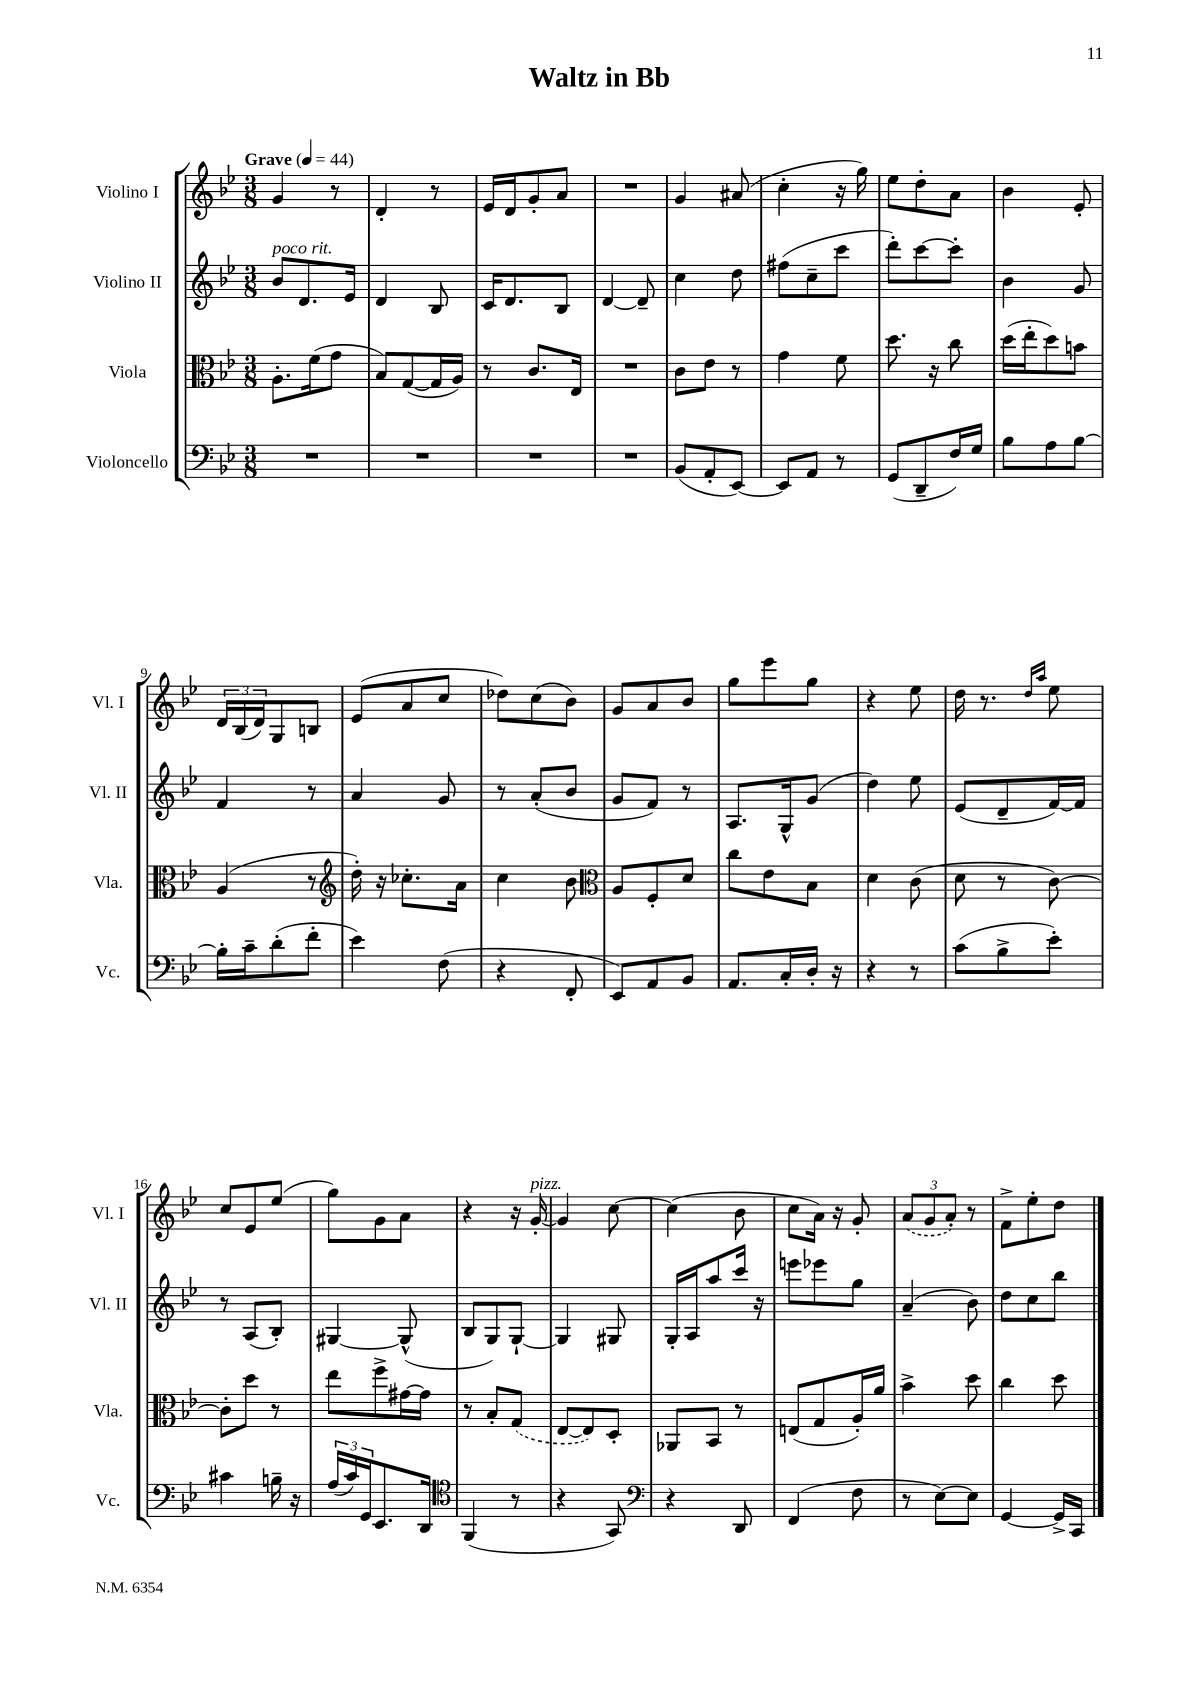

**kern	**kern	**kern	**kern
*part4	*part3	*part2	*part1
*staff4	*staff3	*staff2	*staff1
*I"Violoncello	*I"Viola	*I"Violino II	*I"Violino I
*I'Vc.	*I'Vla.	*I'Vl. II	*I'Vl. I
*clefF4	*clefC3	*clefG2	*clefG2
*k[b-e-]	*k[b-e-]	*k[b-e-]	*k[b-e-]
*M3/8	*M3/8	*M3/8	*M3/8
*MM44	*MM44	*MM44	*MM44
=1	=1	=1	=1
!	!	!	!LO:TX:a:B:t=Grave
!	!	!LO:TX:a:i:t=poco rit.	!
4.r	8.A'\L	8b-/L	4g/
.	.	8.d/	.
.	(16f\k	.	.
.	8g\J	.	8r
.	.	16e-/Jk	.
=2	=2	=2	=2
4.r	8B-/L)	4d/	4d'/
.	([8G/	.	.
.	16G/L]	8B-/	8r
.	16A/JJ)	.	.
=3	=3	=3	=3
4.r	8r	16c/KL	16e-/LL
.	.	8.d/	16d/J
.	8.c/L	.	8g'/
.	.	8B-/J	8a/J
.	16E-/Jk	.	.
=4	=4	=4	=4
4.r	4.r	[4d/	4.r
.	.	8d~/]	.
=5	=5	=5	=5
(8BB-/L	8c\L	4cc\	4g/
8AA'/	8e-\J	.	.
[8EE-/J)	8r	8dd\	(8a#X/
=6	=6	=6	=6
8EE-/L]	4g\	(8ff#X\L	4cc'\
8AA/J	.	8cc~\	.
8r	8f\	8ccc\J	16r
.	.	.	16gg\)
=7	=7	=7	=7
(8GG/L	8.dd\	8ddd'\L)	8ee-\L
8DD~/	.	[8ccc\	8dd'\
.	16r	.	.
16F/L)	8cc\	8ccc'\J]	8a\J
16G/JJ	.	.	.
=8	=8	=8	=8
8B-\L	(16dd\LL	4b-\	4b-\
.	16ee-'\J	.	.
8A\	8dd\)	.	.
[8B-\J	8bn\J	8g/	8e-'/
!!LO:LB:g=z
=9	=9	=9	=9
16B-'\LL]	(4A/	4f/	24d/LL
.	.	.	(24B-/
16c~\J	.	.	.
.	.	.	24d/J)
(8d'\	.	.	8G/
8f'\J	8r	8r	8Bn/J
=10	=10	=10	=10
*	*clefG2	*	*
4e-\)	16dd'\)	4a/	(8e-/L
.	16r	.	.
.	8.cc-X'\L	.	8a/
(8F\	.	8g/	8cc/J
.	16a\Jk	.	.
=11	=11	=11	=11
4r	4cc\	8r	8dd-X\L)
.	.	(8a'/L	(8cc\
8FF'/	8b-\	8b-/J	8b-\J)
=12	=12	=12	=12
*	*clefC3	*	*
8EE-/L)	8A/L	8g/L	8g/L
8AA/	8F'/	8f/J)	8a/
8BB-/J	8d/J	8r	8b-/J
=13	=13	=13	=13
8.AA/L	8cc\L	8.A/L	8gg\L
.	8e-\	.	8eee-\
16C'/L	.	16G^^/k	.
16D'/JJ	8B-\J	(8g/J	8gg\J
16r	.	.	.
=14	=14	=14	=14
4r	4d\	4dd\)	4r
8r	(8c\	8ee-\	8ee-\
=15	=15	=15	=15
(8c\L	8d\	(8e-/L	16dd\
.	.	.	8.r
8B-^\	8r	8d~/	.
.	.	.	16qqdd/LL
.	.	.	16qqaa/JJ
8e-'\J)	[8c\)	[16f/L)	8ee-\
.	.	16f/JJ]	.
!!LO:LB:g=z
=16	=16	=16	=16
4c#X\	8c'\L]	8r	8cc/L
.	8dd\J	(8A/L	8e-/
16Bn~\	8r	8B-'/J)	(8ee-/J
16r	.	.	.
=17	=17	=17	=17
(24A/LL	8ee-\L	[4G#X/	8gg\L)
24c/)	.	.	.
24GG/J	.	.	.
8.EE-/	8ff^\	.	8g\
.	[16g#X\L	(8G#^^/]	8a\J
16DD/Jk	16g#\JJ]	.	.
=18	=18	=18	=18
*clefC4	*	*	*
(4FF/	8r	8B-/L	4r
.	8B-'/L	8G/)	.
8r	(8G/J	[8G`/J	16r
!	!	!	!LO:TX:a:i:t=pizz.
.	.	.	[16g'/
=19	=19	=19	=19
4r	[8E-/L	4G/]	4g/]
.	8E-/])	.	.
8GG/)	8D'/J	8G#X/	[8cc\
=20	=20	=20	=20
*clefF4	*	*	*
4r	8AA-X/L	16G'/LL	(4cc\]
.	.	16A/J	.
.	8BB-/J	8aa/	.
8DD/	8r	16ccc/Jk	8b-\
.	.	16r	.
=21	=21	=21	=21
(4FF/	(8En/L	8eeen\L	8cc\L
.	8G/	8eee-X\	16a\Jk)
.	.	.	16r
8F\	16A'/L)	8gg\J	8g'/
.	16a/JJ	.	.
=22	=22	=22	=22
8r	4b-^\	(4a~/	(12a/L
.	.	.	12g/
[8E-\L)	.	.	.
.	.	.	12a'/J)
8E-\J]	8dd\	8b-\)	8r
=23	=23	=23	=23
[4GG/	4cc\	8dd\L	8f^\L
.	.	8cc\	8ee-'\
16GG^/LL]	8dd\	8bb-\J	8dd\J
16CC/JJ	.	.	.
==	==	==	==
*-	*-	*-	*-
